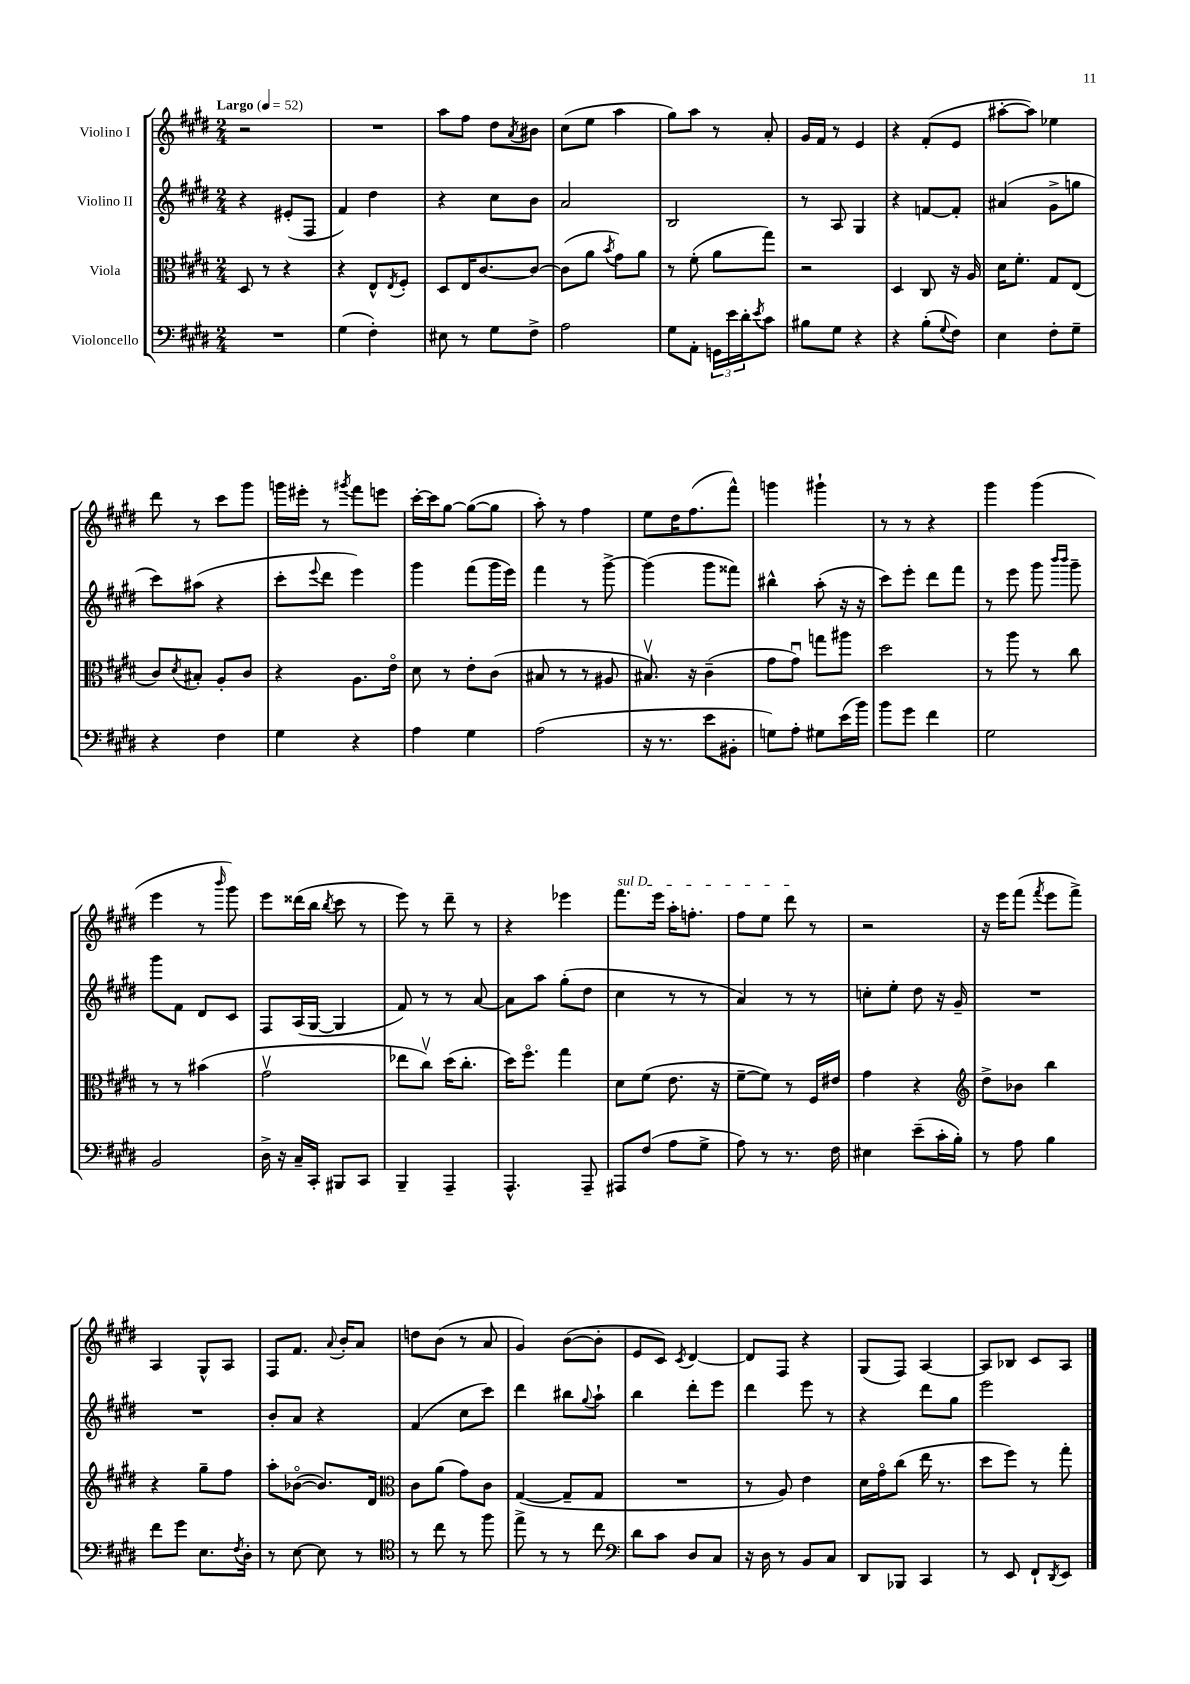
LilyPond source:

<<
\new StaffGroup <<
\new Staff = "s0" \with { instrumentName = "Violino I" } {
    \clef treble \key e \major \numericTimeSignature \time 2/4 \tempo "Largo" 4 = 52
    r2 |
    R2 |
    a''8 fis''8 dis''8 \acciaccatura { a'8 } bis'8 |
    cis''8( e''8 a''4 |
    gis''8) a''8 r8 a'8-. |
    gis'16 fis'16 r8 e'4 |
    r4 fis'8-.( e'8 |
    ais''8~-. ais''8) ees''4 |
    dis'''8 r8 cis'''8 gis'''8 |
    g'''16 eis'''16-. r8 \acciaccatura { gis'''8 } fis'''8 e'''8 |
    cis'''16~-. cis'''16 gis''8~ gis''8~( gis''8 |
    a''8-.) r8 fis''4 |
    e''8 dis''16 fis''8.( fis'''8-^) |
    g'''4 gis'''4-! |
    r8 r8 r4 |
    gis'''4 gis'''4( |
    e'''4 r8 \grace { b'''16 } gis'''8) |
    e'''8 disis'''16( b''16 \acciaccatura { b''8 } cis'''8 r8 |
    e'''8) r8 dis'''8-- r8 |
    r4 ees'''4 |
    \once \override TextSpanner.bound-details.left.text = \markup { \italic "sul D" } fis'''8.\startTextSpan e'''16 a''16-. f''8.-. |
    fis''8 e''8 dis'''8\stopTextSpan r8 |
    r2 |
    r16 e'''16 fis'''8( \acciaccatura { fis'''8 } e'''8 fis'''8->) |
    a4 gis8-^ a8 |
    fis8 fis'8. \appoggiatura { a'8 } b'16-. a'8 |
    d''8 b'8( r8 a'8 |
    gis'4) b'8~( b'8-. |
    e'8 cis'8) \acciaccatura { cis'8 } dis'4~ |
    dis'8 fis8 r4 |
    gis8( fis8) a4~ |
    a8 bes8 cis'8 a8 \bar "|." |
}
\new Staff = "s1" \with { instrumentName = "Violino II" } {
    \clef treble \key e \major \numericTimeSignature \time 2/4
    r4 eis'8-.( fis8 |
    fis'4) dis''4 |
    r4 cis''8 b'8 |
    a'2 |
    b2 |
    r8 a8 gis4 |
    r4 f'8~ f'8-. |
    ais'4( gis'8-> g''8 |
    cis'''8) ais''8( r4 |
    cis'''8-. \appoggiatura { e'''8 } dis'''8 e'''4) |
    gis'''4 fis'''8( gis'''16 e'''16) |
    fis'''4 r8 gis'''8~-> |
    gis'''4( gis'''8 fisis'''8) |
    bis''4-^ a''8-.( r16 r16 |
    cis'''8) e'''8-. dis'''8 fis'''8 |
    r8 e'''8 gis'''8 \grace { b'''16 b'''16 } gis'''8-- |
    gis'''8 fis'8 dis'8 cis'8 |
    fis8 a16( gis16~ gis4 |
    fis'8) r8 r8 a'8~ |
    a'8 a''8 gis''8-.( dis''8 |
    cis''4 r8 r8 |
    a'4) r8 r8 |
    c''8-. e''8-. dis''8 r16 gis'16-- |
    R2 |
    R2 |
    b'8-. a'8 r4 |
    fis'4( cis''8 cis'''8) |
    dis'''4 bis''8 \appoggiatura { gis''8 } a''8-! |
    b''4 dis'''8-. e'''8 |
    dis'''4 e'''8 r8 |
    r4 dis'''8 gis''8 |
    e'''2 \bar "|." |
}
\new Staff = "s2" \with { instrumentName = "Viola" } {
    \clef alto \key e \major \numericTimeSignature \time 2/4
    dis8 r8 r4 |
    r4 e8-^ \acciaccatura { e8 } fis8-. |
    dis8 e16 cis'8.~ cis'8~ |
    cis'8( a'8 \acciaccatura { b'8 } gis'8) a'8 |
    r8 fis'8-.( a'8 gis''8) |
    r2 |
    dis4 cis8 r16 a16 |
    dis'16 fis'8.-. gis8 e8( |
    cis'8) \acciaccatura { dis'8 } bis8-. a8-. cis'8 |
    r4 a8. e'16\flageolet |
    dis'8 r8 e'8-. cis'8( |
    bis8 r8 r8 ais8 |
    bis8.\upbow) r16 cis'4--( |
    gis'8 gis'8\downbow) g''8 ais''8 |
    dis''2 |
    r8 a''8 r8 cis''8 |
    r8 r8 bis'4( |
    gis'2\upbow |
    ees''8 cis''8\upbow) dis''16( cis''8.-. |
    dis''16) fis''8.\flageolet gis''4 |
    dis'8 fis'8( e'8. r16 |
    fis'8~-- fis'8) r8 fis16 eis'16 |
    gis'4 r4 |
    \clef treble dis''8-> bes'8 b''4 |
    r4 gis''8-- fis''8 |
    a''8-. bes'8~\flageolet( bes'8.) dis'16 |
    \clef alto cis'8 a'8( gis'8) cis'8 |
    gis4~( gis8-- gis8 |
    R2 |
    r8 a8) e'4 |
    dis'16 gis'16\flageolet cis''8( e''16 r8. |
    dis''8 fis''8) r8 gis''8-. \bar "|." |
}
\new Staff = "s3" \with { instrumentName = "Violoncello" } {
    \clef bass \key e \major \numericTimeSignature \time 2/4
    R2 |
    gis4( fis4-.) |
    eis8 r8 gis8 fis8-> |
    a2 |
    gis8 a,8-. \tuplet 3/2 { g,16 e'16 dis'16-. } \acciaccatura { e'8 } cis'8 |
    bis8 gis8 r4 |
    r4 b8-.( \appoggiatura { gis8 } fis8) |
    e4 fis8-. gis8-- |
    r4 fis4 |
    gis4 r4 |
    a4 gis4 |
    a2( |
    r16 r8. e'8 bis,8-. |
    g8) a8-. gis8 e'16( b'16) |
    b'8 gis'8 fis'4 |
    gis2 |
    b,2 |
    dis16-> r16 cis16-- cis,16-. bis,,8 cis,8 |
    b,,4-- a,,4-- |
    a,,4.-^ a,,8-- |
    ais,,8 fis8( a8 gis8-> |
    a8) r8 r8. fis16 |
    eis4 e'8--( cis'16-. b16-.) |
    r8 a8 b4 |
    fis'8 gis'8 e8. \acciaccatura { fis8 } dis16-. |
    r8 e8~ e8 r8 |
    \clef tenor r8 cis''8 r8 fis''8 |
    e''8-> r8 r8 cis''8 |
    \clef bass dis'8 cis'8 dis8 cis8 |
    r16 dis16 r8 b,8 cis8 |
    dis,8 bes,,8 cis,4 |
    r8 e,8 fis,8-! \acciaccatura { dis,8 } e,8 \bar "|." |
}
>>
>>
\layout { \context { \Score \remove "Bar_number_engraver" } }
